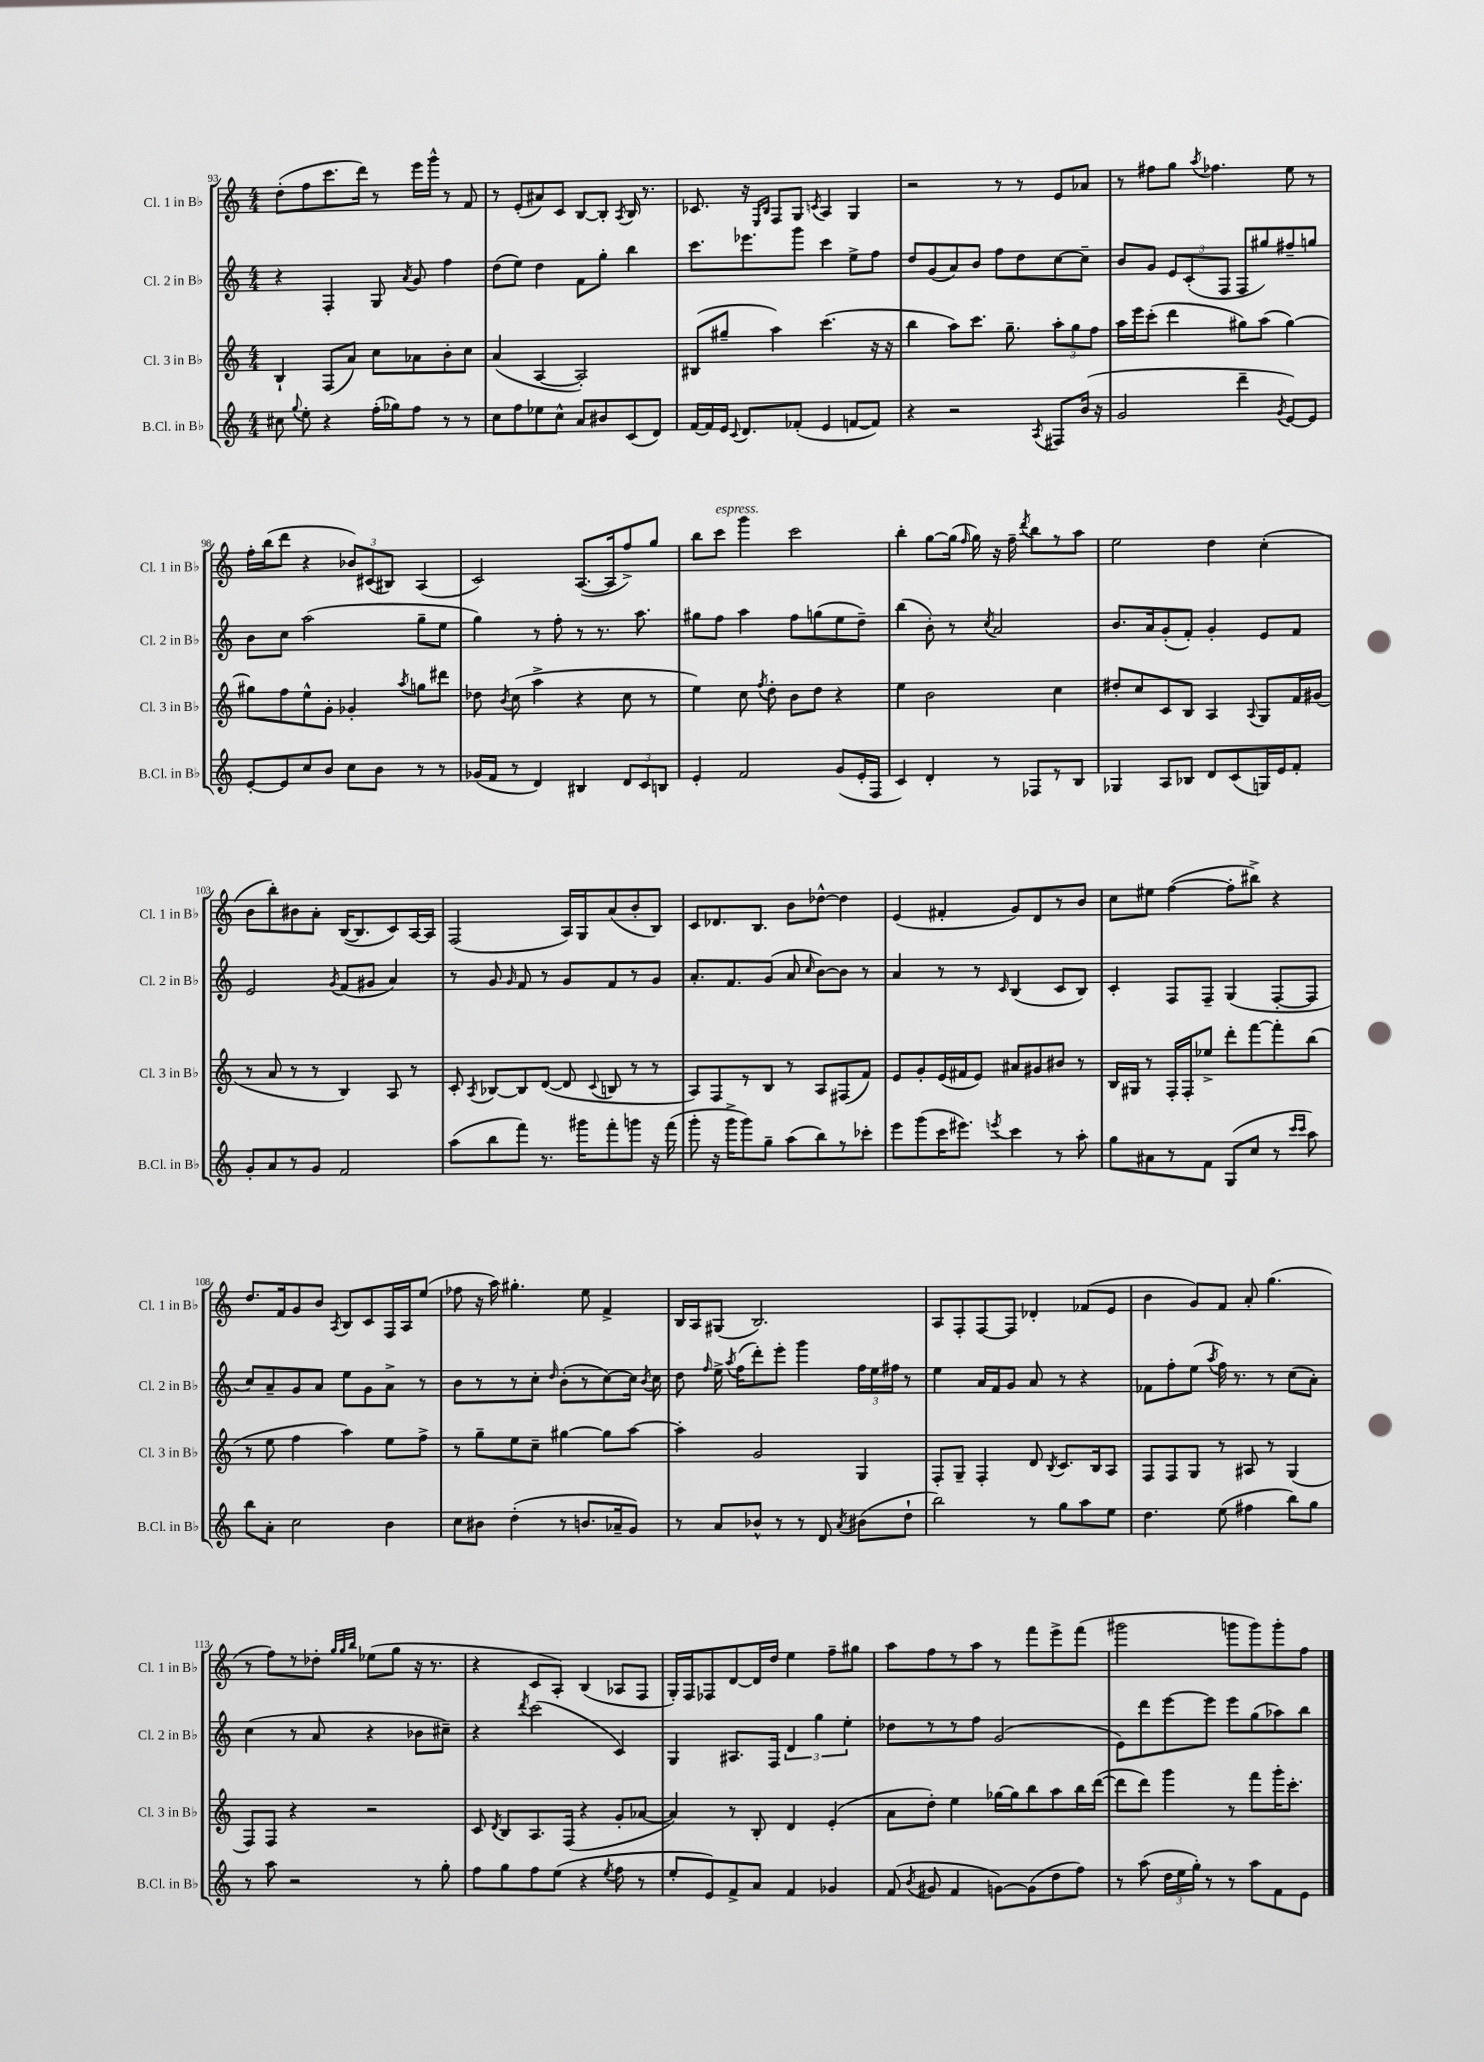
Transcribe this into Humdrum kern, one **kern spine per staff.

**kern	**kern	**kern	**kern
*staff4	*staff3	*staff2	*staff1
*clefG2	*clefG2	*clefG2	*clefG2
*k[]	*k[]	*k[]	*k[]
*M4/4	*M4/4	*M4/4	*M4/4
8cc#	4B`	4r	(8dd'
8qqgg	.	.	.
8ee'	.	.	8ff
4r	(8F	4F'	8.ccc
.	8a)	.	.
.	.	.	16ddd)
(16ff'	8cc	8G	8r
16gg-)	.	.	.
.	.	8qa	.
8ff	8a-	8g	16eee
.	.	.	16ggg^^
8r	8b'	4ff	8r
8r	8cc	.	8f
=	=	=	=
8cc	(4a	(8dd	8r
8ff	.	8ee)	(8e'
8ee-	[4A	4dd	8a#)
8cc^^	.	.	8c
8a	2A'])	8f	[8B
8b#	.	8gg'	8B']
.	.	.	8qA
(8c	.	4bb	16B
.	.	.	8.r
8d)	.	.	.
=	=	=	=
[16f	(8B#	8.ccc	8.c-
16f]	.	.	.
16e	8gg#~	.	.
8qqc	.	.	.
8.d	.	8.eee-	16r
.	.	.	16qqE
.	.	.	16qqB
.	4aa)	.	8F
(8f-'	.	8ggg	8G
.	.	.	8qc
4e	(4.ccc	4ccc	4A
[8f	.	8ee^	4G
8f])	16r	8ff	.
.	16r	.	.
=	=	=	=
4r	4bb	8dd	2r
.	.	(8g	.
2r	8aa)	8a)	.
.	8.ccc	8b	.
.	.	8ff	8r
.	8.gg~	.	.
.	.	8dd	8r
8qA	.	.	.
8F#	12aa'	[8cc	8e
.	12gg	.	.
(16b	.	8cc~]	8a-
.	12ff	.	.
16r	.	.	.
=	=	=	=
2g	16aa	8b	8r
.	16eee	.	.
.	(8ccc'	8g	8ff#
.	4ddd	12e	8gg
.	.	(12c'	.
.	.	.	8qaa
.	.	.	4.ff-
.	.	12F	.
4ddd~	8gg#)	8F	.
.	(8aa	8gg#)	.
8qg	.	.	.
[8e)	[4gg#)	8ff#~	8ee
8e]	.	8gg	8r
=	=	=	=
[8e'	8gg#]	8b	16ff'
.	.	.	(16bb
8e]	8ff	8cc	8ddd
8cc	8ee^^	(2aa	4r
8b	8g'	.	.
8cc	4g-'	.	12b-)
.	.	.	(12c#
8b	.	.	.
.	.	.	12B#)
.	8qaa	.	.
8r	8gg	8gg~	(4A
8r	8ddd#	8ee	.
=	=	=	=
(16g-	8dd-	4gg)	2c)
16f	.	.	.
.	8qb	.	.
8r	(8cc	.	.
4d)	4aa^	8r	.
.	.	8ff'	.
4B#	4r	8r	([8.A
.	.	8.r	.
.	.	.	16A]
12d	8cc	.	8ff^)
.	.	8.aa	.
12c	.	.	.
.	8r	.	8gg
12B	.	.	.
=	=	=	=
4e'	4ee)	8gg#	8bb
.	.	8ff	8ccc
2f	8cc	4aa	4ggg
.	8qff	.	.
.	8dd'	.	.
.	8b	8ff	2ccc
.	8dd	(8gg	.
(8g	4r	8ee	.
16e'	.	8dd~)	.
16F	.	.	.
=	=	=	=
4c)	4ee	(4bb	4bb'
4d'	2b	8b')	[8gg
.	.	8r	(16gg]
.	.	.	16qqff
.	.	.	16gg)
.	.	8qcc	.
8r	.	2a	16r
.	.	.	16ff~
.	.	.	8qddd
8F-	.	.	8bb
8r	4cc	.	8r
8B	.	.	8aa
=	=	=	=
4G-	8dd#'	8.b	2ee
.	8cc	.	.
.	.	16a	.
8A	8c	(8g'	.
8B-	8B	8f')	.
8d	4A	4g'	4dd
(8c	.	.	.
.	8qqA	.	.
16G)	8G	8e	(4cc'
16e	.	.	.
8f'	16f	8f	.
.	(16g#	.	.
=	=	=	=
8g'	8r	2e	8b
8a	8a	.	8bb')
8r	8r	.	8b#
8g	8r	.	8a'
.	.	8qg	.
2f	4B)	(8f	([16B
.	.	.	8.B]
.	.	8g#	.
.	8A	4a)	8c)
.	8r	.	[16A
.	.	.	16A]
=	=	=	=
(8aa	8c'	8r	(2F
.	8qA	.	.
8bb	[8B-	8g	.
.	.	16qqg	.
8fff)	8B-]	8f	.
8.r	([8d	8r	.
.	8d]	8g	16A)
16ggg#	.	.	16G
.	8qqc	.	.
8fff'	8B	8f	(8a
8ggg	8r	8r	8b'
16r	8r	8g	8B)
(16fff	.	.	.
=	=	=	=
8ggg'	8A)	8.a'	8c
16r	8F	.	8.d-
16ggg^	.	8.f	.
8ggg)	8r	.	.
.	.	.	8.B
8gg~	8B	(8g	.
(8aa	8r	8a	8b
.	.	16qqcc	.
8bb)	8A	[8b)	[8dd-^^
8r	(8F#	8b]	4dd-]
8ccc-'	8f)	8r	.
=	=	=	=
8eee	8e	4a	(4e
(8ggg	8g'	.	.
16ccc	(16e	8r	4f#'
8.eee#)	16f#	.	.
.	8e)	8r	.
8qeee	.	16qqc	.
4ccc	8a#	(4B	8g)
.	8g#	.	8d
8r	8b#	8c	8r
8aa'	8r	8B)	8b
=	=	=	=
8gg	16B	4c'	8cc
.	16G#	.	.
8a#	8r	.	8ee#
8r	16F'	8F	([4ff
.	16F'	.	.
8f	8ee-^	8F~	.
(8G	8ddd'	(4G	8ff']
8cc	[8fff	.	8bb#^)
8r	8fff']	[8F'	4r
16qqccc	.	.	.
16qqccc	.	.	.
8aa)	(8bb	8F]	.
=	=	=	=
8bb	8r	8cc)	8.dd
8a'	8ee	8a~	.
.	.	.	16f
2cc	4ff	8g	8g
.	.	8a	8b
.	.	.	8qA
.	4aa)	8ee	8B
.	.	8g	8c
4b	8ee	8a^	16F
.	.	.	16A
.	8ff^	8r	(8ee
=	=	=	=
8cc	8r	8b	8ff-
8b#	8gg~	8r	16r
.	.	.	16aa)
(4dd'	8ee	8r	4.gg#'
.	8cc~	8cc'	.
.	.	16qqdd	.
8r	[4gg#	(8b'	.
8.b	.	8r	8ee
.	8gg#]	[8cc)	4f^
16a-~	.	.	.
8g)	[8aa	16cc]	.
.	.	8qb	.
.	.	16cc	.
=	=	=	=
8r	4aa']	8dd	16B
.	.	.	16A
.	.	16qqff	.
8a	.	16ee^	(8G#
.	.	8qaa	.
.	.	(16ff	.
8b-^^	2g	8ddd')	2.B)
8r	.	8eee'	.
8r	.	4ggg	.
8d	.	.	.
8qa	.	.	.
(8b#	4G	24ff	.
.	.	24ee	.
.	.	24ff#	.
8dd`	.	8r	.
=	=	=	=
2bb)	8F'	4ee	8A
.	8G~	.	8F'
.	4F'	16a	[8F
.	.	16f	.
.	.	8g	8F]
8r	8d	8a	4d-'
.	8qB	.	.
8gg	8.c	8r	.
8aa	.	4r	(8f-
.	16B	.	.
8ee	8A	.	8e
=	=	=	=
4.dd	8F	8f-	4b
.	8F	8ff'	.
.	8G	(8ee	8g)
.	.	8qaa	.
(8ee	8r	16ff)	8f
.	.	8.r	.
4ff#	8A#	.	8a'
.	8r	8r	(4.gg
8bb)	(4G	(8cc	.
8gg	.	8a')	.
=	=	=	=
8r	8F)	(4cc	8r
8aa	8F	.	8ff)
2r	4r	8r	8r
.	.	8a	8dd-'
.	.	.	32qqgg
.	.	.	32qqgg
.	.	.	32qqbb
.	2r	4r	(8ee-
.	.	.	8gg
8r	.	8b-	16r
.	.	.	8.r
8gg'	.	8cc#~)	.
=	=	=	=
8ff	8c	4r	4r
.	8qd	.	.
8gg	8B	.	.
.	.	8qddd	.
8ff	8.A	(2ccc	8c
(8ee	.	.	8A')
.	(16F	.	.
4r	4r	.	(4B
8qee	.	.	.
8ff	8g'	4c)	8A-
8r	[8a-	.	8F
=	=	=	=
8ee'	4a-])	4G	16G')
.	.	.	16F
8e)	.	.	8F-
8f^	8r	8.A#	[8d
8a	8B'	.	16d]
.	.	16F	16dd
4f	4d	6d	4ee
.	.	6gg	.
4g-	(4e'	.	8ff~
.	.	6ee'	.
.	.	.	8gg#
=	=	=	=
(8f	8a	8dd-	8aa
8qb	.	.	.
8g#	8dd')	8r	8ff
4f	4ee	8r	8r
.	.	8ff	8aa
[8g)	[16gg-	(2g	8r
.	16gg-]	.	.
(8g]	8bb	.	8fff
8dd	8aa	.	8eee^
8ff)	16bb	.	(8fff
.	([16ddd	.	.
=	=	=	=
8r	8ddd]	8e)	2ggg#
(8aa	8ddd)	8ddd	.
24dd	4ggg	[8eee	.
24ee	.	.	.
24gg')	.	.	.
8r	.	8eee]	.
8r	8r	8eee	8ggg
8aa	8fff	(8gg	8ggg)
8f	16ggg'	8aa-)	8ggg'
.	8.ccc'	.	.
8e	.	8bb	8ff
==	==	==	==
*-	*-	*-	*-
